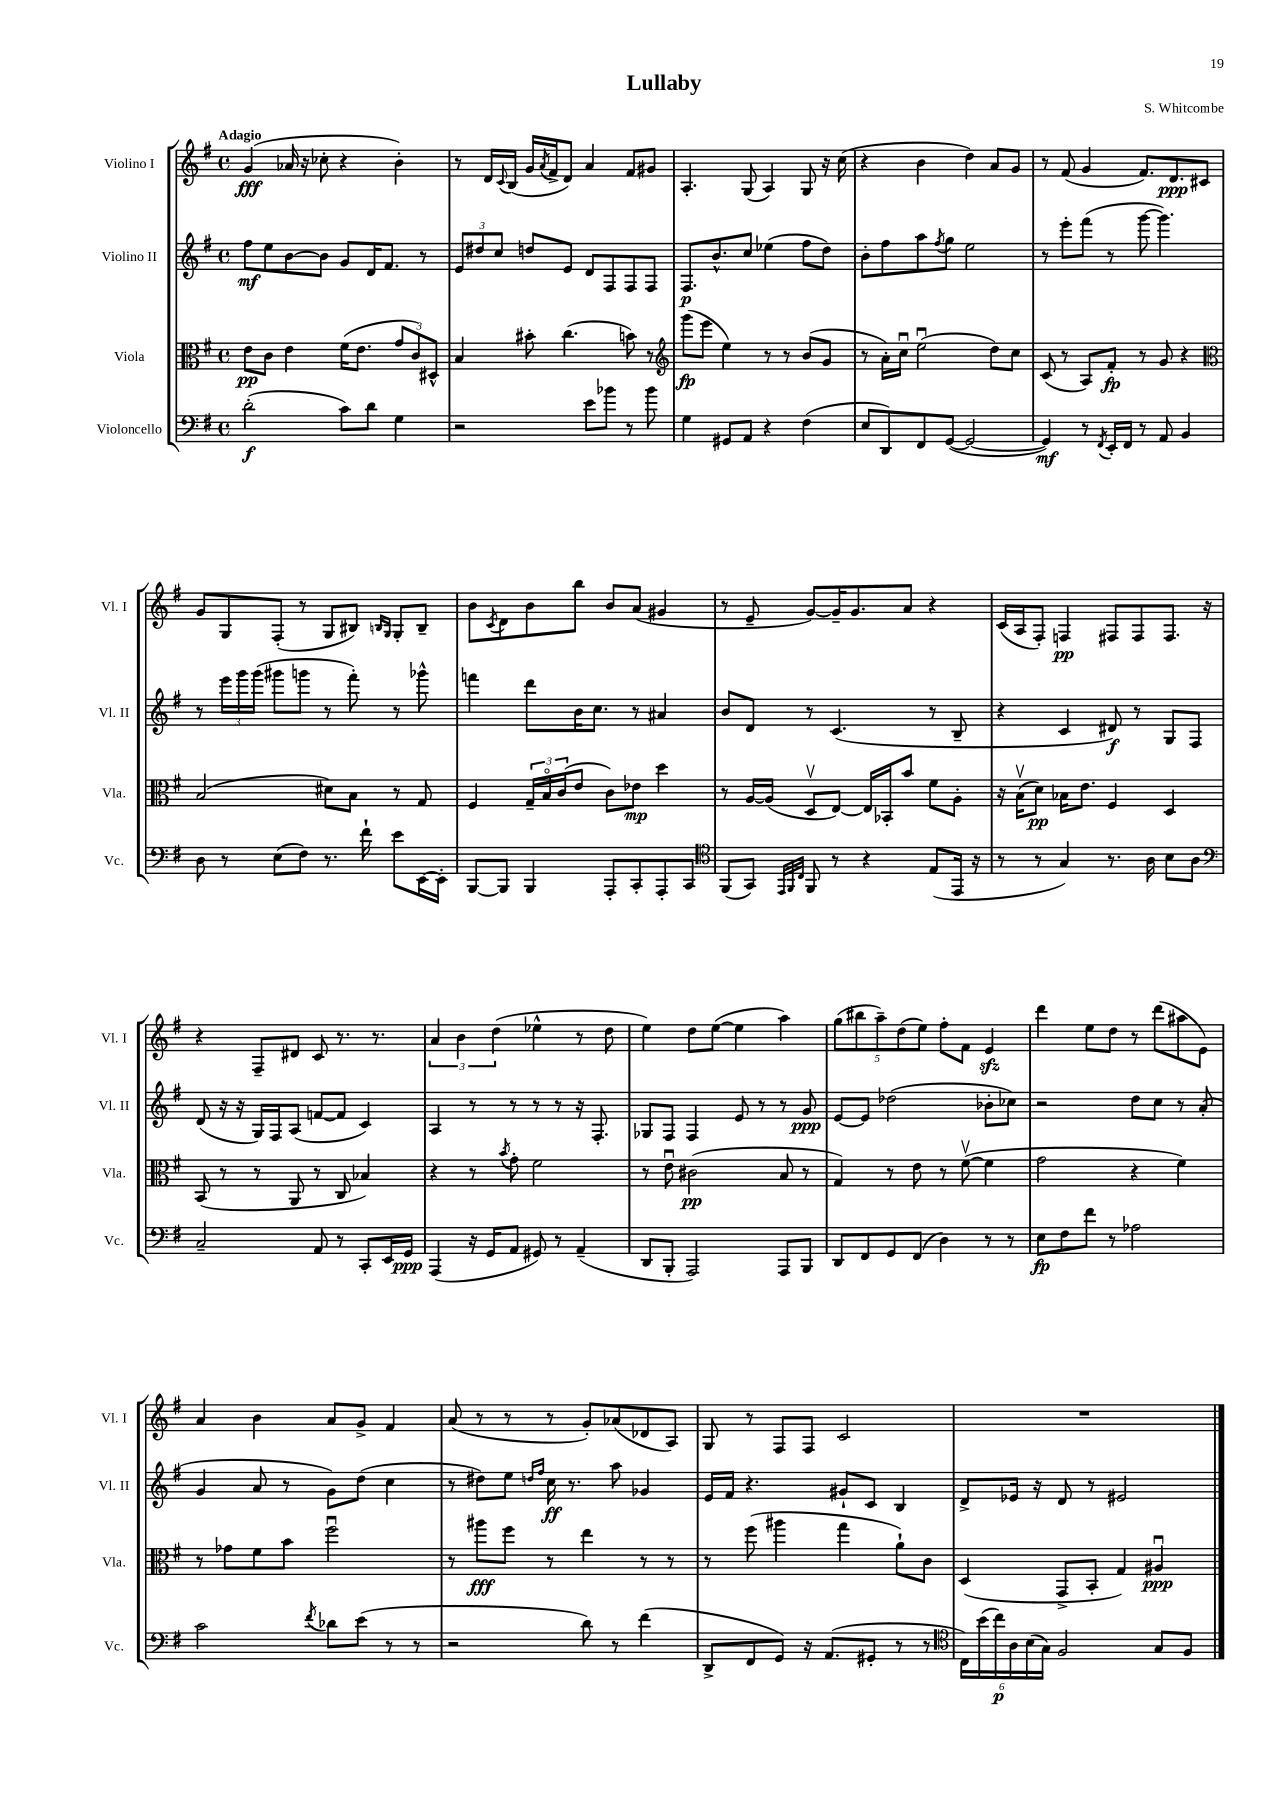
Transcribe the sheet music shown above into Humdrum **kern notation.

**kern	**dynam	**kern	**dynam	**kern	**dynam	**kern	**dynam
*part4	*part4	*part3	*part3	*part2	*part2	*part1	*part1
*staff4	*staff4	*staff3	*staff3	*staff2	*staff2	*staff1	*staff1
*I"Violoncello	*	*I"Viola	*	*I"Violino II	*	*I"Violino I	*
*I'Vc.	*	*I'Vla.	*	*I'Vl. II	*	*I'Vl. I	*
*clefF4	*	*clefC3	*	*clefG2	*	*clefG2	*
*k[f#]	*	*k[f#]	*	*k[f#]	*	*k[f#]	*
*M4/4	*	*M4/4	*	*M4/4	*	*M4/4	*
*met(c)	*	*met(c)	*	*met(c)	*	*met(c)	*
=1	=1	=1	=1	=1	=1	=1	=1
!	!	!	!	!	!	!LO:TX:a:B:t=Adagio	!
(2d'\	f	8e\L	pp	8ff#\L	mf	(4g/	fff
.	.	8c\J	.	8ee\	.	.	.
.	.	4e\	.	[8b\	.	16a-X/	.
.	.	.	.	.	.	16r	.
.	.	.	.	8b\J]	.	8cc-X'\	.
8c\L)	.	(16f#\KL	.	8g/L	.	4r	.
.	.	8.e\J	.	.	.	.	.
8d\J	.	.	.	16d/K	.	.	.
.	.	.	.	8.f#/J	.	.	.
4G\	.	12g/L	.	.	.	4b'\)	.
.	.	12c/)	.	.	.	.	.
.	.	.	.	8r	.	.	.
.	.	12D#X^^/J	.	.	.	.	.
=2	=2	=2	=2	=2	=2	=2	=2
2r	.	4B/	.	12e/L	.	8r	.
.	.	.	.	12dd#X/	.	.	.
.	.	.	.	.	.	16d/LL	.
.	.	.	.	12cc/J	.	.	.
.	.	.	.	.	.	8qqc/	.
.	.	.	.	.	.	(16B/JJ	.
.	.	8b#X'\	.	8ddn/L	.	16g/LL	.
.	.	.	.	.	.	8qa/	.
.	.	.	.	.	.	16f#^/J	.
.	.	(4.cc\	.	8e/J	.	8d/J)	.
8e\L	.	.	.	8d/L	.	4a/	.
8b-X\J	.	.	.	8F#/	.	.	.
8r	.	8bn\)	.	8F#/	.	8f#/L	.
8b-\	.	8r	.	8F#/J	.	8g#X/J	.
=3	=3	=3	=3	=3	=3	=3	=3
*	*	*clefG2	*	*	*	*	*
4G\	.	(8ggg\L	fp	8.F#/L	p	4.A'/	.
.	.	8eee\J	.	.	.	.	.
.	.	.	.	8.b^^/	.	.	.
8GG#X/L	.	4ee\)	.	.	.	.	.
8AA/J	.	.	.	8cc/J	.	(8G/	.
4r	.	8r	.	(4ee-X\	.	4A/)	.
.	.	8r	.	.	.	.	.
(4F#\	.	(8b/L	.	8ff#\L	.	8G/	.
.	.	8g/J	.	8dd\J)	.	16r	.
.	.	.	.	.	.	(16cc\	.
=4	=4	=4	=4	=4	=4	=4	=4
8E/L	.	8r	.	8b'\L	.	4r	.
8DD/)	.	16a'\LL)	.	8ff#\	.	.	.
.	.	16ccu\JJ	.	.	.	.	.
8FF#/	.	(2eeu\	.	8aa\	.	4b\	.
.	.	.	.	8qff#/	.	.	.
([8GG/J	.	.	.	8gg\J	.	.	.
2GG/_	.	.	.	2ee\	.	4dd\)	.
.	.	8dd\L)	.	.	.	8a/L	.
.	.	8cc\J	.	.	.	8g/J	.
=5	=5	=5	=5	=5	=5	=5	=5
4GG/])	mf	(8c/	.	8r	.	8r	.
.	.	8r	.	8eee'\L	.	(8f#/	.
8r	.	8A/L)	.	(8fff#\J	.	4g/	.
8qFF#/	.	.	.	.	.	.	.
16EE'/LL	.	8f#'/J	fp	8r	.	.	.
16FF#/JJ	.	.	.	.	.	.	.
8r	.	8r	.	[8ggg\	.	8.f#/L)	.
8AA/	.	8g/	.	4.ggg\])	.	.	.
.	.	.	.	.	.	8.d/	ppp
4BB/	.	4r	.	.	.	.	.
.	.	.	.	.	.	8c#X/J	.
!!LO:LB:g=z
=6	=6	=6	=6	=6	=6	=6	=6
*	*	*clefC3	*	*	*	*	*
8D\	.	(2B/	.	8r	.	8g/L	.
8r	.	.	.	24eee\LL	.	8G/	.
.	.	.	.	24ggg\	.	.	.
.	.	.	.	(24ggg\JJ	.	.	.
(8E\L	.	.	.	8ggg#X\L	.	(8F#'/J	.
8F#\J)	.	.	.	8gggn\J	.	8r	.
8.r	.	8d#X\L)	.	8r	.	8G/L	.
.	.	8B\J	.	8fff#'\)	.	8B#X/J)	.
16f#`\	.	.	.	.	.	.	.
.	.	.	.	.	.	16qqBn/LL	.
.	.	.	.	.	.	16qqG/JJ	.
8e\L	.	8r	.	8r	.	8G'/L	.
[16EE\L	.	8G/	.	8ggg-X^^\	.	8B~/J	.
16EE'\JJ]	.	.	.	.	.	.	.
=7	=7	=7	=7	=7	=7	=7	=7
[8BBB/L	.	4F#/	.	4fffn\	.	8b\L	.
.	.	.	.	.	.	8qc/	.
8BBB/J]	.	.	.	.	.	8d\	.
4BBB/	.	24G~/LL	.	8ddd\L	.	8b\	.
.	.	24B/	.	.	.	.	.
.	.	(24c/J	.	.	.	.	.
.	.	8e/J	.	16b\K	.	8bb\J	.
.	.	.	.	8.cc\J	.	.	.
8AAA'/L	.	8c\L)	.	.	.	8b/L	.
8CC'/	.	8e-X\J	mp	8r	.	(8a/J	.
8AAA'/	.	4dd\	.	4a#X/	.	4g#X/	.
8CC/J	.	.	.	.	.	.	.
=8	=8	=8	=8	=8	=8	=8	=8
*clefC4	*	*	*	*	*	*	*
(8FF#/L	.	8r	.	8b/L	.	8r	.
8GG/J)	.	[16A/LL	.	8d/J	.	8e~/	.
.	.	(16A/JJ]	.	.	.	.	.
32qqEE/LLL	.	.	.	.	.	.	.
32qqFF#/	.	.	.	.	.	.	.
32qqC/JJJ	.	.	.	.	.	.	.
8FF#/	.	8Dv/L	.	8r	.	[8g/L)	.
8r	.	[8E/J)	.	(4.c/	.	16g~/K]	.
.	.	.	.	.	.	8.g/	.
4r	.	16E/LL]	.	.	.	.	.
.	.	16BB-X'/J	.	.	.	.	.
.	.	8b/J	.	.	.	8a/J	.
(8E/L	.	8f#\L	.	8r	.	4r	.
16EE/Jk	.	8A'\J	.	8B~/	.	.	.
16r	.	.	.	.	.	.	.
=9	=9	=9	=9	=9	=9	=9	=9
8r	.	16r	.	4r	.	(16c/LL	.
.	.	(16Bv\KL	.	.	.	16A/J	.
8r	.	8d\J)	pp	.	.	8F#'/J)	.
4G/)	.	16B-X\KL	.	4c/	.	4Fn/	pp
.	.	8.e\J	.	.	.	.	.
8.r	.	4F#/	.	8d#X/)	f	8F#X/L	.
.	.	.	.	8r	.	8F#/	.
16A\	.	.	.	.	.	.	.
8B\L	.	4D/	.	8G/L	.	8.F#/J	.
8A\J	.	.	.	8F#/J	.	.	.
.	.	.	.	.	.	16r	.
!!LO:LB:g=z
=10	=10	=10	=10	=10	=10	=10	=10
*clefF4	*	*	*	*	*	*	*
2C~/	.	(8BB/	.	(8d/	.	4r	.
.	.	8r	.	16r	.	.	.
.	.	.	.	16r	.	.	.
.	.	8r	.	16G/LL)	.	8F#~/L	.
.	.	.	.	16F#/J	.	.	.
.	.	8AA/	.	(8A/J	.	8d#X/J	.
8AA/	.	8r	.	[8fn/L	.	8c/	.
8r	.	8C/	.	8f/J]	.	8.r	.
8CC'/L	.	4B-X/)	.	4c/)	.	.	.
.	.	.	.	.	.	8.r	.
16EE/L	.	.	.	.	.	.	.
16GG/JJ	ppp	.	.	.	.	.	.
=11	=11	=11	=11	=11	=11	=11	=11
(4AAA/	.	4r	.	4A/	.	6a/	.
.	.	.	.	.	.	6b\	.
16r	.	8r	.	8r	.	.	.
16GG/KL	.	.	.	.	.	.	.
.	.	.	.	.	.	(6dd\	.
.	.	8qb/	.	.	.	.	.
8AA/J	.	8g'\	.	8r	.	.	.
8GG#X/)	.	2f#\	.	8r	.	4ee-X^^\	.
8r	.	.	.	8r	.	.	.
(4AA~/	.	.	.	16r	.	8r	.
.	.	.	.	8.F#'/	.	.	.
.	.	.	.	.	.	8dd\	.
=12	=12	=12	=12	=12	=12	=12	=12
8DD/L	.	8r	.	8G-X/L	.	4ee\)	.
8BBB'/J	.	8eu\	.	8F#/J	.	.	.
2AAA/)	.	(2c#X\	pp	4F#/	.	8dd\L	.
.	.	.	.	.	.	([8ee\J	.
.	.	.	.	8e/	.	4ee\]	.
.	.	.	.	8r	.	.	.
8AAA/L	.	8B/	.	8r	.	4aa\)	.
8BBB/J	.	8r	.	8g/	ppp	.	.
=13	=13	=13	=13	=13	=13	=13	=13
8DD/L	.	4G/)	.	[8e/L	.	(10gg\L	.
.	.	.	.	.	.	10bb#X\	.
8FF#/	.	.	.	8e/J]	.	.	.
.	.	.	.	.	.	10aa~\)	.
8GG/	.	8r	.	(2dd-X\	.	.	.
.	.	.	.	.	.	(10dd\	.
(8FF#/J	.	8e\	.	.	.	.	.
.	.	.	.	.	.	10ee\J)	.
4D\)	.	8r	.	.	.	8ff#'\L	.
.	.	([8f#v\	.	.	.	8f#\J	.
8r	.	4f#\]	.	8b-X'\L	.	4ezz/	.
8r	.	.	.	8cc-X\J)	.	.	.
=14	=14	=14	=14	=14	=14	=14	=14
8E\L	fp	2g\	.	2r	.	4ddd\	.
8F#\	.	.	.	.	.	.	.
8f#\J	.	.	.	.	.	8ee\L	.
8r	.	.	.	.	.	8dd\J	.
2A-X\	.	4r	.	8dd\L	.	8r	.
.	.	.	.	8cc\J	.	(8ddd\L	.
.	.	4f#\)	.	8r	.	8aa#X\	.
.	.	.	.	(8a'/	.	8e\J)	.
!!LO:LB:g=z
=15	=15	=15	=15	=15	=15	=15	=15
2c\	.	8r	.	4g/	.	4a/	.
.	.	8g-X\L	.	.	.	.	.
.	.	8f#\	.	8a/	.	4b\	.
.	.	8b\J	.	8r	.	.	.
8qf#/	.	.	.	.	.	.	.
8d-X\L	.	2ff#u\	.	8g\L)	.	8a/L	.
(8e\J	.	.	.	(8dd\J	.	8g^/J	.
8r	.	.	.	4cc\	.	4f#/	.
8r	.	.	.	.	.	.	.
=16	=16	=16	=16	=16	=16	=16	=16
2r	.	8r	.	8r	.	(8a/	.
.	.	8aa#X\L	fff	8dd#X\L)	.	8r	.
.	.	8ff#\J	.	8ee\J	.	8r	.
.	.	.	.	16qqddn/LL	.	.	.
.	.	.	.	16qqff#/JJ	.	.	.
.	.	8r	.	16cc\	ff	8r	.
.	.	.	.	8.r	.	.	.
8d\)	.	4ee\	.	.	.	8g'/L)	.
8r	.	.	.	8aa\	.	(8a-X/	.
(4f#\	.	8r	.	4g-X/	.	8d-X/	.
.	.	8r	.	.	.	8A/J)	.
=17	=17	=17	=17	=17	=17	=17	=17
8DD^/L	.	8r	.	16e/LL	.	8G/	.
.	.	.	.	16f#/JJ	.	.	.
8FF#/	.	(8ff#\	.	4.r	.	8r	.
8GG/J)	.	4aa#X\	.	.	.	8F#/L	.
16r	.	.	.	.	.	8F#/J	.
(8.AA/L	.	.	.	.	.	.	.
.	.	4gg\	.	8g#X`/L	.	2c/	.
8GG#X'/J	.	.	.	8c/J	.	.	.
8r	.	8a`\L)	.	4B/	.	.	.
8r	.	8c\J	.	.	.	.	.
=18	=18	=18	=18	=18	=18	=18	=18
*clefC4	*	*	*	*	*	*	*
24C\LL)	.	(4D/	.	8d^/L	.	1r	.
(24b\	.	.	.	.	.	.	.
24cc\)	p	.	.	.	.	.	.
24A\	.	.	.	16e-X/Jk	.	.	.
(24B\	.	.	.	.	.	.	.
.	.	.	.	16r	.	.	.
24G\JJ)	.	.	.	.	.	.	.
2F#/	.	8GG^/L	.	8d/	.	.	.
.	.	8BB'/J	.	8r	.	.	.
.	.	4G/)	.	2e#X/	.	.	.
8G/L	.	4A#Xu/	ppp	.	.	.	.
8F#/J	.	.	.	.	.	.	.
==	==	==	==	==	==	==	==
*-	*-	*-	*-	*-	*-	*-	*-
